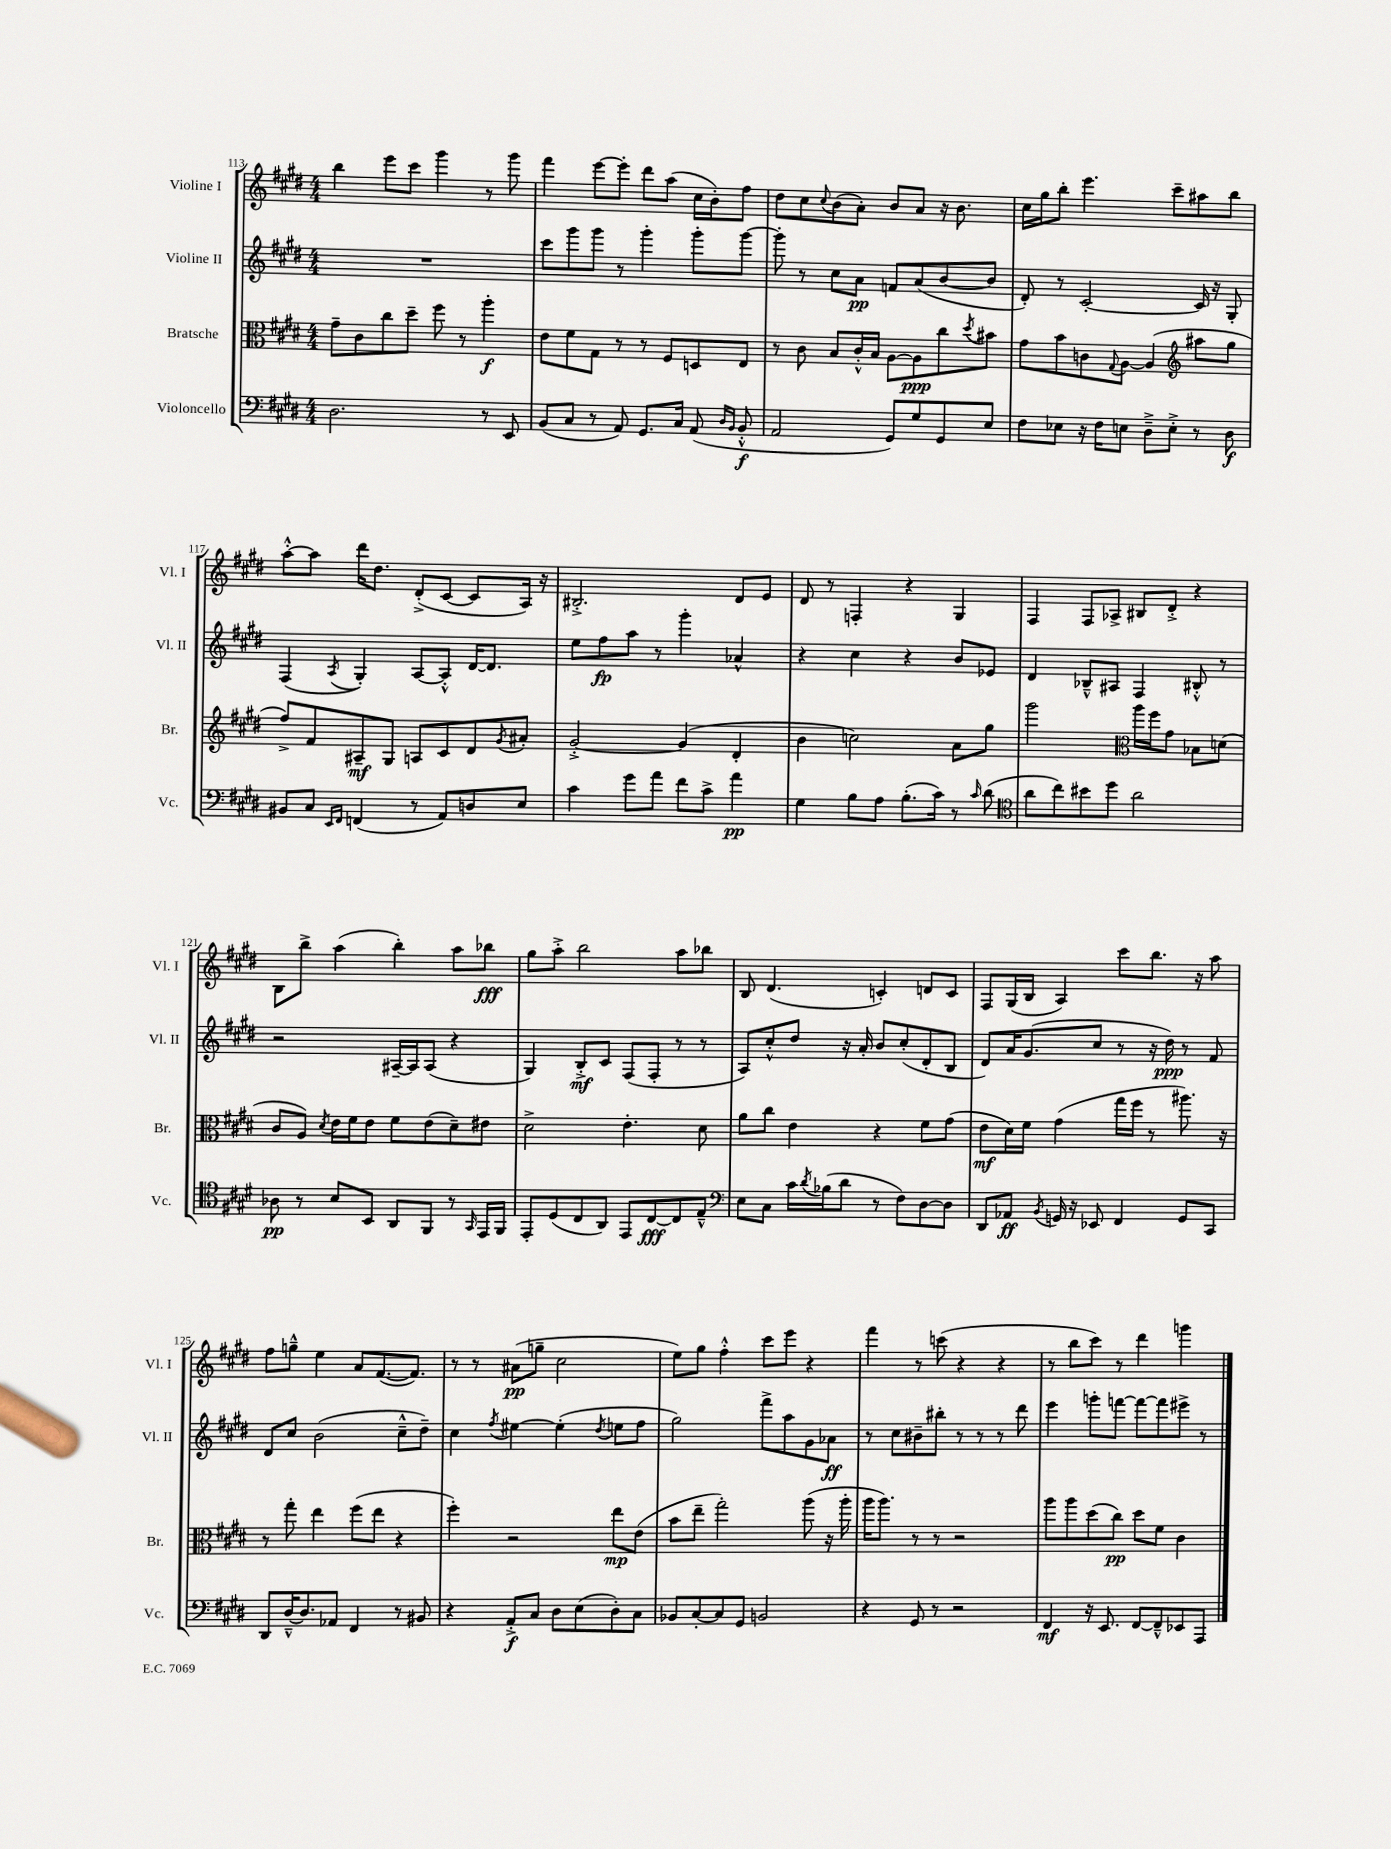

**kern	**dynam	**kern	**dynam	**kern	**dynam	**kern	**dynam
*part4	*part4	*part3	*part3	*part2	*part2	*part1	*part1
*staff4	*staff4	*staff3	*staff3	*staff2	*staff2	*staff1	*staff1
*I"Violoncello	*	*I"Bratsche	*	*I"Violine II	*	*I"Violine I	*
*I'Vc.	*	*I'Br.	*	*I'Vl. II	*	*I'Vl. I	*
*clefF4	*	*clefC3	*	*clefG2	*	*clefG2	*
*k[f#c#g#d#]	*	*k[f#c#g#d#]	*	*k[f#c#g#d#]	*	*k[f#c#g#d#]	*
*M4/4	*	*M4/4	*	*M4/4	*	*M4/4	*
=113	=113	=113	=113	=113	=113	=113	=113
2.D#\	.	8g#~\L	.	1r	.	4bb\	.
.	.	8c#\	.	.	.	.	.
.	.	8cc#\	.	.	.	8eee\L	.
.	.	8dd#~\J	.	.	.	8ccc#\J	.
.	.	8ff#\	.	.	.	4ggg#\	.
.	.	8r	.	.	.	.	.
8r	.	4aa'\	f	.	.	8r	.
8EE/	.	.	.	.	.	8ggg#\	.
=114	=114	=114	=114	=114	=114	=114	=114
(8BB/L	.	8e\L	.	8ccc#\L	.	4fff#\	.
8C#/J	.	8f#\	.	8ggg#\	.	.	.
8r	.	8G#\J	.	8ggg#\J	.	[8eee\L	.
8AA/)	.	8r	.	8r	.	8eee'\J]	.
8.GG#/L	.	8r	.	4ggg#'\	.	8ddd#\L	.
.	.	8F#/L	.	.	.	(8aa\J	.
16C#/Jk	.	.	.	.	.	.	.
(8AA/	.	8Dn/	.	8ggg#'\L	.	16cc#\LL	.
.	.	.	.	.	.	16b'\J)	.
16qqD#/LL	.	.	.	.	.	.	.
16qqBB/JJ	.	.	.	.	.	.	.
8BB'^^/	f	8E/J	.	[8ggg#\J	.	8ff#\J	.
=115	=115	=115	=115	=115	=115	=115	=115
2AA/	.	8r	.	8ggg#'\]	.	8dd#\L	.
.	.	8c#\	.	8r	.	8cc#\	.
.	.	.	.	.	.	8qqcc#/	.
.	.	8B/L	.	8cc#\L	.	(8b\	.
.	.	16c#'^^/L	.	8a\J	pp	8a'\J)	.
.	.	16B/JJ	.	.	.	.	.
8GG#/L)	.	[8A\L	.	8fn/L	.	8b/L	.
8G#/	.	8A\]	ppp	(8a/	.	8a/J	.
8GG#/	.	8cc#\	.	[8b/	.	16r	.
.	.	.	.	.	.	8.b\	.
.	.	8qdd#/	.	.	.	.	.
8E/J	.	8b#X\J	.	8b/J]	.	.	.
=116	=116	=116	=116	=116	=116	=116	=116
8F#\L	.	8g#\L	.	8d#'/)	.	16cc#\LL	.
.	.	.	.	.	.	16gg#\J	.
8E-X\J	.	8b\	.	8r	.	8bb'\J	.
16r	.	8cn\	.	[2c#'/	.	4.eee\	.
16F#\KL	.	.	.	.	.	.	.
.	.	8qqG#/	.	.	.	.	.
8En\J	.	[8A\J	.	.	.	.	.
8D#~^\L	.	(4A/]	.	.	.	.	.
8E'^\J	.	.	.	.	.	8ccc#~\L	.
*	*	*clefG2	*	*	*	*	*
8r	.	8aa#X\L	.	16c#/]	.	8aa#X\	.
.	.	.	.	16r	.	.	.
8D#\	f	8gg#\J	.	8G#'/	.	8bb\J	.
!!LO:LB:g=z
=117	=117	=117	=117	=117	=117	=117	=117
8BB#X/L	.	8ff#^/L)	.	(4F#/	.	[8aa'^^\L	.
8C#/J	.	8f#/	.	.	.	8aa\J]	.
16qqEE/LL	.	.	.	.	.	.	.
16qqFF#/JJ	.	.	.	8qA/	.	.	.
(4FFn/	.	8A#X~/	mf	4G#'/)	.	16ddd#\KL	.
.	.	.	.	.	.	8.dd#\J	.
.	.	8G#/J	.	.	.	.	.
8r	.	8An/L	.	[8A/L	.	(8d#'^/L	.
8AA/L)	.	8c#/	.	8A'^^/J]	.	[8c#/J	.
8Dn/	.	8d#/	.	[16d#/KL	.	8c#/L]	.
.	.	.	.	8.d#/J]	.	.	.
.	.	8qg#/	.	.	.	.	.
8E/J	.	8a#X'/J	.	.	.	16A/Jk)	.
.	.	.	.	.	.	16r	.
=118	=118	=118	=118	=118	=118	=118	=118
4c#\	.	[2g#'^/	.	8ee\L	.	2.B#X'^/	.
.	.	.	.	8ff#\	fp	.	.
8g#\L	.	.	.	8aa\J	.	.	.
8a\J	.	.	.	8r	.	.	.
8f#\L	.	(4g#/]	.	4ggg#'\	.	.	.
8c#^\J	.	.	.	.	.	.	.
4a\	pp	4d#'/	.	4a-X^^/	.	8d#/L	.
.	.	.	.	.	.	8e/J	.
=119	=119	=119	=119	=119	=119	=119	=119
4G#\	.	4b\	.	4r	.	8d#/	.
.	.	.	.	.	.	8r	.
8B\L	.	2ccn\)	.	4cc#\	.	4Fn'/	.
8A\J	.	.	.	.	.	.	.
(8.B'\L	.	.	.	4r	.	4r	.
16c#\Jk)	.	.	.	.	.	.	.
8r	.	8a\L	.	8b/L	.	4G#/	.
16qqc#/	.	.	.	.	.	.	.
(8d#\	.	8gg#\J	.	8e-X/J	.	.	.
=120	=120	=120	=120	=120	=120	=120	=120
*clefC4	*	*	*	*	*	*	*
8a\L	.	2ggg#\	.	4d#/	.	4F#/	.
8cc#\)	.	.	.	.	.	.	.
8b#X\	.	.	.	8B-X~^^/L	.	8F#/L	.
8dd#\J	.	.	.	8A#X/J	.	8A-X^/J	.
*	*	*clefC3	*	*	*	*	*
2a\	.	16aa\LL	.	4F#/	.	8B#X/L	.
.	.	16ff#\J	.	.	.	.	.
.	.	8g#\J	.	.	.	8d#'^/J	.
.	.	8B-X\L	.	8B#X'^^/	.	4r	.
.	.	(8dn\J	.	8r	.	.	.
!!LO:LB:g=z
=121	=121	=121	=121	=121	=121	=121	=121
8A-X\	pp	8c#/L	.	2r	.	8B\L	.
8r	.	8A/J)	.	.	.	8bb^\J	.
.	.	8qd#/	.	.	.	.	.
8B/L	.	16e\LL	.	.	.	(4aa\	.
.	.	16f#\J	.	.	.	.	.
8BB/J	.	8e\J	.	.	.	.	.
8AA/L	.	8f#\L	.	[16A#X~/LL	.	4bb'\)	.
.	.	.	.	16A#/J]	.	.	.
8FF#/J	.	(8e\	.	(8A#/J	.	.	.
8r	.	8d#~\)	.	4r	.	8aa\L	.
16qqGG#/	.	.	.	.	.	.	.
16EE/LL	.	8e#X\J	.	.	.	8bb-X\J	fff
16FF#/JJ	.	.	.	.	.	.	.
=122	=122	=122	=122	=122	=122	=122	=122
8EE'/L	.	2d#^\	.	4G#/)	.	8gg#\L	.
(8D#/	.	.	.	.	.	8aa'^\J	.
8C#/	.	.	.	8B'^/L	mf	2bb\	.
8AA/J)	.	.	.	8c#/J	.	.	.
8EE/L	.	4.e'\	.	(8F#/L	.	.	.
[8C#/	fff	.	.	8F#'/J	.	.	.
8C#/]	.	.	.	8r	.	8aa\L	.
8E~^^/J	.	8d#\	.	8r	.	8bb-X\J	.
=123	=123	=123	=123	=123	=123	=123	=123
*clefF4	*	*	*	*	*	*	*
8E\L	.	8a\L	.	8A/L)	.	8B/	.
8C#\J	.	8cc#\J	.	8cc#'^^/	.	(4.d#/	.
16c#\LL	.	4e\	.	8dd#/J	.	.	.
8qd#/	.	.	.	.	.	.	.
(16B-X\J	.	.	.	.	.	.	.
8d#\J	.	.	.	16r	.	.	.
.	.	.	.	16a'/	.	.	.
8r	.	4r	.	8b/L	.	4cn'/)	.
8F#\L)	.	.	.	(8cc#'/	.	.	.
[8D#\	.	8f#\L	.	8d#'/	.	8dn/L	.
8D#\J]	.	(8g#\J	.	8B/J	.	8c/J	.
=124	=124	=124	=124	=124	=124	=124	=124
8DD#/L	.	8e\L	mf	8d#/L)	.	8F#/L	.
8AA-X/J	ff	16d#\L)	.	16a/K	.	(16G#/L	.
.	.	16f#\JJ	.	(8.g#/	.	16B/JJ	.
8qBB/	.	.	.	.	.	.	.
16GGn/	.	(4g#\	.	.	.	4A/)	.
16r	.	.	.	.	.	.	.
8EE-X/	.	.	.	8cc#/J	.	.	.
4FF#/	.	16gg#\LL	.	8r	.	8ccc#\L	.
.	.	16ff#\JJ	.	.	.	.	.
.	.	8r	.	16r	.	8.bb\J	.
.	.	.	.	16dd#\)	ppp	.	.
8GG/L	.	8.aa#X\)	.	8r	.	.	.
.	.	.	.	.	.	16r	.
8CC#/J	.	.	.	8f#/	.	8aa\	.
.	.	16r	.	.	.	.	.
!!LO:LB:g=z
=125	=125	=125	=125	=125	=125	=125	=125
8DD#/L	.	8r	.	8d#/L	.	8ff#\L	.
[16D#~^^/K	.	8gg#'\	.	8cc#/J	.	8ggn~^^\J	.
8.D#/]	.	.	.	.	.	.	.
.	.	4ee\	.	(2b\	.	4ee\	.
8AA-X/J	.	.	.	.	.	.	.
4FF#/	.	(8ff#\L	.	.	.	8a/L	.
.	.	8ee\J	.	.	.	([8.f#/	.
8r	.	4r	.	8cc#~^^\L	.	.	.
.	.	.	.	.	.	8.f#/J])	.
8BB#X/	.	.	.	8dd#~\J)	.	.	.
=126	=126	=126	=126	=126	=126	=126	=126
4r	.	4ff#'\)	.	4cc#\	.	8r	.
.	.	.	.	.	.	8r	.
.	.	.	.	8qff#/	.	.	.
8AA'^/L	f	2r	.	[4ee#X\	.	(8a#X\L	pp
8C#/J	.	.	.	.	.	8ggn~\J	.
8D#\L	.	.	.	(4ee#'\]	.	2cc#\	.
(8E\	.	.	.	.	.	.	.
.	.	.	.	8qdd#/	.	.	.
8D#'\)	.	8ee\L	mp	8een\L	.	.	.
8C#\J	.	(8e\J	.	8ff#\J	.	.	.
=127	=127	=127	=127	=127	=127	=127	=127
8BB-X/L	.	8b\L	.	2gg#\)	.	8ee\L)	.
[8C#'/	.	8ee~\J	.	.	.	8gg#\J	.
8C#/]	.	2gg#'\)	.	.	.	4ff#'^^\	.
8GG#/J	.	.	.	.	.	.	.
2BBn/	.	.	.	8fff#^\L	.	8ccc#\L	.
.	.	.	.	8aa\	.	8eee\J	.
.	.	(8aa\	.	8g#\	.	4r	.
.	.	16r	.	8a-X\J	ff	.	.
.	.	16aa'\	.	.	.	.	.
=128	=128	=128	=128	=128	=128	=128	=128
4r	.	16aa\KL	.	8r	.	4fff#\	.
.	.	8.aa\J)	.	.	.	.	.
.	.	.	.	8cc#\L	.	.	.
8GG#/	.	8r	.	8b#X~\	.	8r	.
8r	.	8r	.	8bb#X'\J	.	(8cccn\	.
2r	.	2r	.	8r	.	4r	.
.	.	.	.	8r	.	.	.
.	.	.	.	8r	.	4r	.
.	.	.	.	8ddd#\	.	.	.
=129	=129	=129	=129	=129	=129	=129	=129
4FF#/	mf	8aa\L	.	4eee\	.	8r	.
.	.	8aa\	.	.	.	8bb\L	.
16r	.	(8dd#\	.	8gggn'\L	.	8ccc#\J)	.
8.EE/	.	.	.	.	.	.	.
.	.	8cc#\J)	pp	[8fffn\J	.	8r	.
[8FF#/L	.	8dd#\L	.	8fff\L_	.	4ddd#\	.
8FF#~^^/]	.	8f#\J	.	8fff\]	.	.	.
8EE-X/	.	4c#\	.	8eee#X^\J	.	4gggn\	.
8AAA/J	.	.	.	8r	.	.	.
==	==	==	==	==	==	==	==
*-	*-	*-	*-	*-	*-	*-	*-
